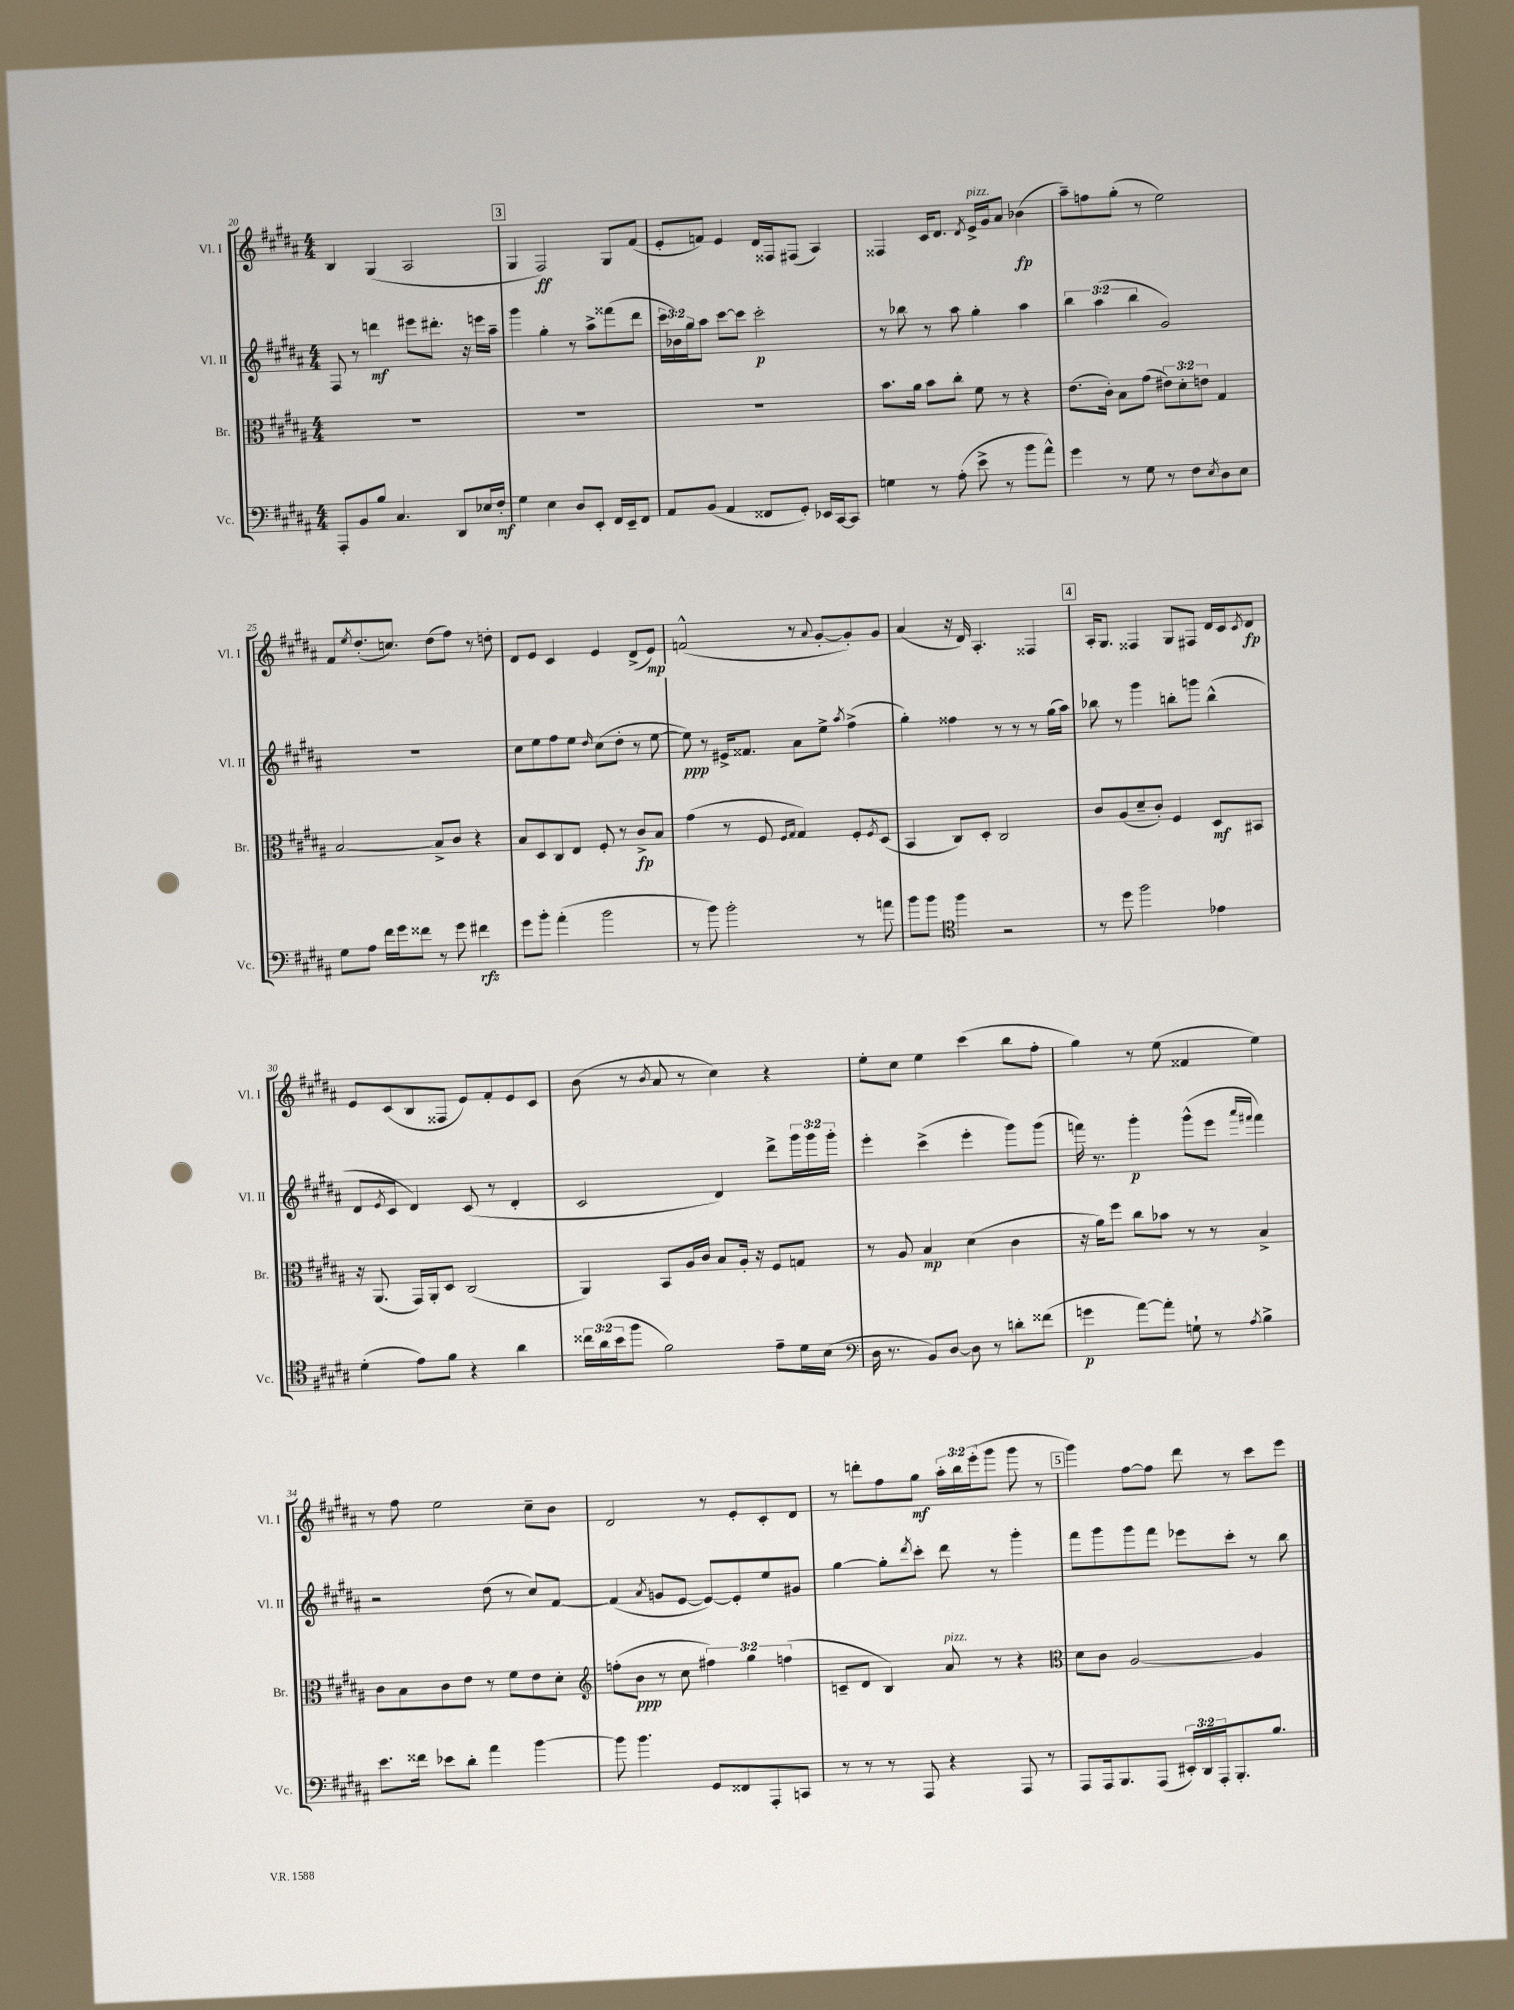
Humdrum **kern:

**kern	**kern	**kern	**kern
*staff4	*staff3	*staff2	*staff1
*clefF4	*clefC3	*clefG2	*clefG2
*k[f#c#g#d#a#]	*k[f#c#g#d#a#]	*k[f#c#g#d#a#]	*k[f#c#g#d#a#]
*M4/4	*M4/4	*M4/4	*M4/4
8AAA#'	1r	8F#	4B
8BB	.	8r	.
8B	.	4ddd	(4G#
4.C#	.	.	.
.	.	8eee#	2A#
.	.	8.ddd#'	.
8DD#	.	.	.
.	.	16r	.
16E-	.	16eee	.
16F#'	.	16aa#~	.
=	=	=	=
4G#	1r	4ggg#	4G#
4E	.	4gg#'	2F#)
8D#	.	8r	.
8EE'	.	8aa#^	.
16FF#	.	(8fff##	8G#
16EE~	.	.	.
8FF#	.	8ddd#	(8f#
=	=	=	=
8AA#	1r	24ccc#	8e'
.	.	24b-)	.
.	.	24gg#	.
(8BB	.	8aa#	8f)
4AA#	.	[8ccc#	4e
.	.	8ccc#]	.
8FF##	.	2ccc#'	16d#
.	.	.	16F##
8GG#')	.	.	(8F#
16EE-	.	.	4A#)
[16CC#	.	.	.
8CC#]	.	.	.
=	=	=	=
4G	8.b	8r	4F##
.	.	8bb-	.
.	16a#	.	.
8r	8b	8r	16c#
.	.	.	8.d#
(8A#'	8cc#'	8aa#	.
.	.	.	8qd#
8e^	8f#	4gg#'	16e^
.	.	.	16g#
8r	8r	.	8a#
8b	4r	4aa#	(4b-
8a#^^)	.	.	.
=	=	=	=
4g#	(8.e	6bb	8aa#~)
.	.	.	8ff
.	.	(6aa#	.
.	16c#')	.	.
8r	8B	.	(8gg#'
.	.	6bb	.
8G#	(8g#	.	8r
8r	12e#)	2g#)	2ee)
.	12d#'	.	.
8F#	.	.	.
.	12e	.	.
8qE	.	.	.
8D#	4G#	.	.
8E	.	.	.
=	=	=	=
8G#	[2B	1r	8f#
.	.	.	8qee
8A#	.	.	(8.dd#'
16f#	.	.	.
16g#	.	.	8.cc)
8f##	.	.	.
8r	8B^]	.	(8dd#
8g#	8c#	.	8ff#)
4f#	4r	.	8r
.	.	.	8dd'
=	=	=	=
8g#	8B	8cc#	8d#
8b'	8D#	8ee	8e
(4a#'	8C#	8ff#	4c#
.	8E	8ee	.
.	.	16qqdd#	.
2b	8F#'	(8cc#	4e
.	8r	8dd#'	.
.	8c#^	8r	(8d#^
.	8B	[8ee	8e)
=	=	=	=
8r	(4g#	8ee])	(2f^^
8b)	.	8r	.
2b'	8r	16e#^	.
.	.	8.f##	.
.	8F#	.	.
.	16qqF#	.	.
.	16qqG#	.	.
.	4G#)	8a#	8r
.	.	.	8qqa#
.	.	8ee^	[8g#'
.	.	8qaa#	.
8r	8F#'	(4ff#^	8g#'])
.	8qF#	.	.
8a	(8D#	.	8g#
=	=	=	=
8b	4BB	4gg#')	(4a#
8b	.	.	.
*clefC4	*	*	*
4ff#	8C#)	4ff##	16r
.	.	.	16d#)
.	8D#'	.	4.A#'
2r	2C#	8r	.
.	.	8r	.
.	.	8r	4F##
.	.	(16gg#	.
.	.	16aa#)	.
=	=	=	=
8r	8c#	8bb-	16A#'
.	.	.	8.G#
8dd#	(8A#	8r	.
2ff#	8d#~	4ggg#	4F##
.	8c#')	.	.
.	4F#	8bb'	8G#
.	.	8ggg	8F#
4e-	8D#	(4bb^^	16d#
.	.	.	16c#
.	.	.	8qc#
.	8BB#	.	8d#
=	=	=	=
(4d#'	16r	8d#	8e
.	(8.AA#	.	.
.	.	8qe	.
.	.	8c#	(8c#
8e)	16GG#)	4d#)	8B
.	16AA#'	.	.
8f#	8D#	.	8F##
4r	(2C#	(8c#	8e)
.	.	8r	8f#'
4a#	.	4d#'	8e
.	.	.	8c#
=	=	=	=
24cc##	4AA#)	2c#	(8b
(24a#	.	.	.
24b	.	.	.
8ff#	.	.	8r
.	.	.	8qb
2f#)	8BB	.	8a#
.	16A#	.	8r
.	16c#	.	.
.	8B	4d#)	4cc#)
.	16A#'	.	.
.	16r	.	.
8e~	8F#	8ddd#^	4r
16d#	8G	24ggg#	.
.	.	24ggg#	.
(16B	.	.	.
.	.	24ggg#'	.
=	=	=	=
*clefF4	*	*	*
16D#	8r	4eee'	8ee'
8.r	.	.	.
.	8A#	.	8cc#
8BB)	4B	(4ccc#^	4ee
[8D#	.	.	.
8D#]	(4d#	4eee'	(4ccc#
8r	.	.	.
8d'	4c#	8ggg#)	8bb
(8f##	.	(8ggg#	8ff#'
=	=	=	=
4g	16r	16fff)	4gg#)
.	16a#)	8.r	.
.	8ff#	.	.
[8a#)	8cc#	4ggg#'	8r
8a#']	8b-	.	(8ee
8G`	8r	(8ggg#^^	4f##
8r	8r	8eee	.
.	.	16qqaaa#	.
8qA#	.	16qqfff#	.
4B^	4B^	4fff#)	4ee)
=	=	=	=
8.e	8c#	2r	8r
.	8B	.	8ff#
16f##	.	.	.
8e-	8c#	.	2ee
8d#'	8e	.	.
4a#	8r	(8dd#	.
.	8f#	8r	.
[4b	8e	8cc#)	8cc#~
.	8d#'	[8f#	8b
=	=	=	=
*	*clefG2	*	*
8b]	(8ff'	(4f#]	2d#
4.b	8b	.	.
.	.	8qa#	.
.	8r	8g	.
.	8cc#	[8e	.
8GG#	6ff#)	8e_)	8r
8FF##	.	8e']	8e'
.	6gg#	.	.
8AAA#'	.	8ee	8c#'
.	(6ff	.	.
8CC	.	8g#	8d#
=	=	=	=
8r	8c~	[4gg#	8r
8r	8d#	.	8ddd'
8r	4B)	8gg#']	8ff#
.	.	8qddd#	.
8AAA#	.	8ccc#'	8gg#
4r	8a#	8ddd#	24aa#'
.	.	.	24bb
.	.	.	(24eee'
.	8r	8r	8ggg#
8AAA#	4r	4ggg#'	8ggg#
8r	.	.	8r
=	=	=	=
*	*clefC3	*	*
8AAA#	8d#	8fff#	4ggg#)
16AAA#	8c#	8ggg#	.
8.BBB	.	.	.
.	[2A#	8ggg#	[8ff#
(8AAA#	.	8fff#	8ff#]
24EE#')	.	8eee-	8ddd#
24DD#	.	.	.
24AAA#'	.	.	.
8.BBB'	.	8ccc#'	8r
.	4A#]	8r	8ccc#
8.B	.	.	.
.	.	8bb	8eee
==	==	==	==
*-	*-	*-	*-
